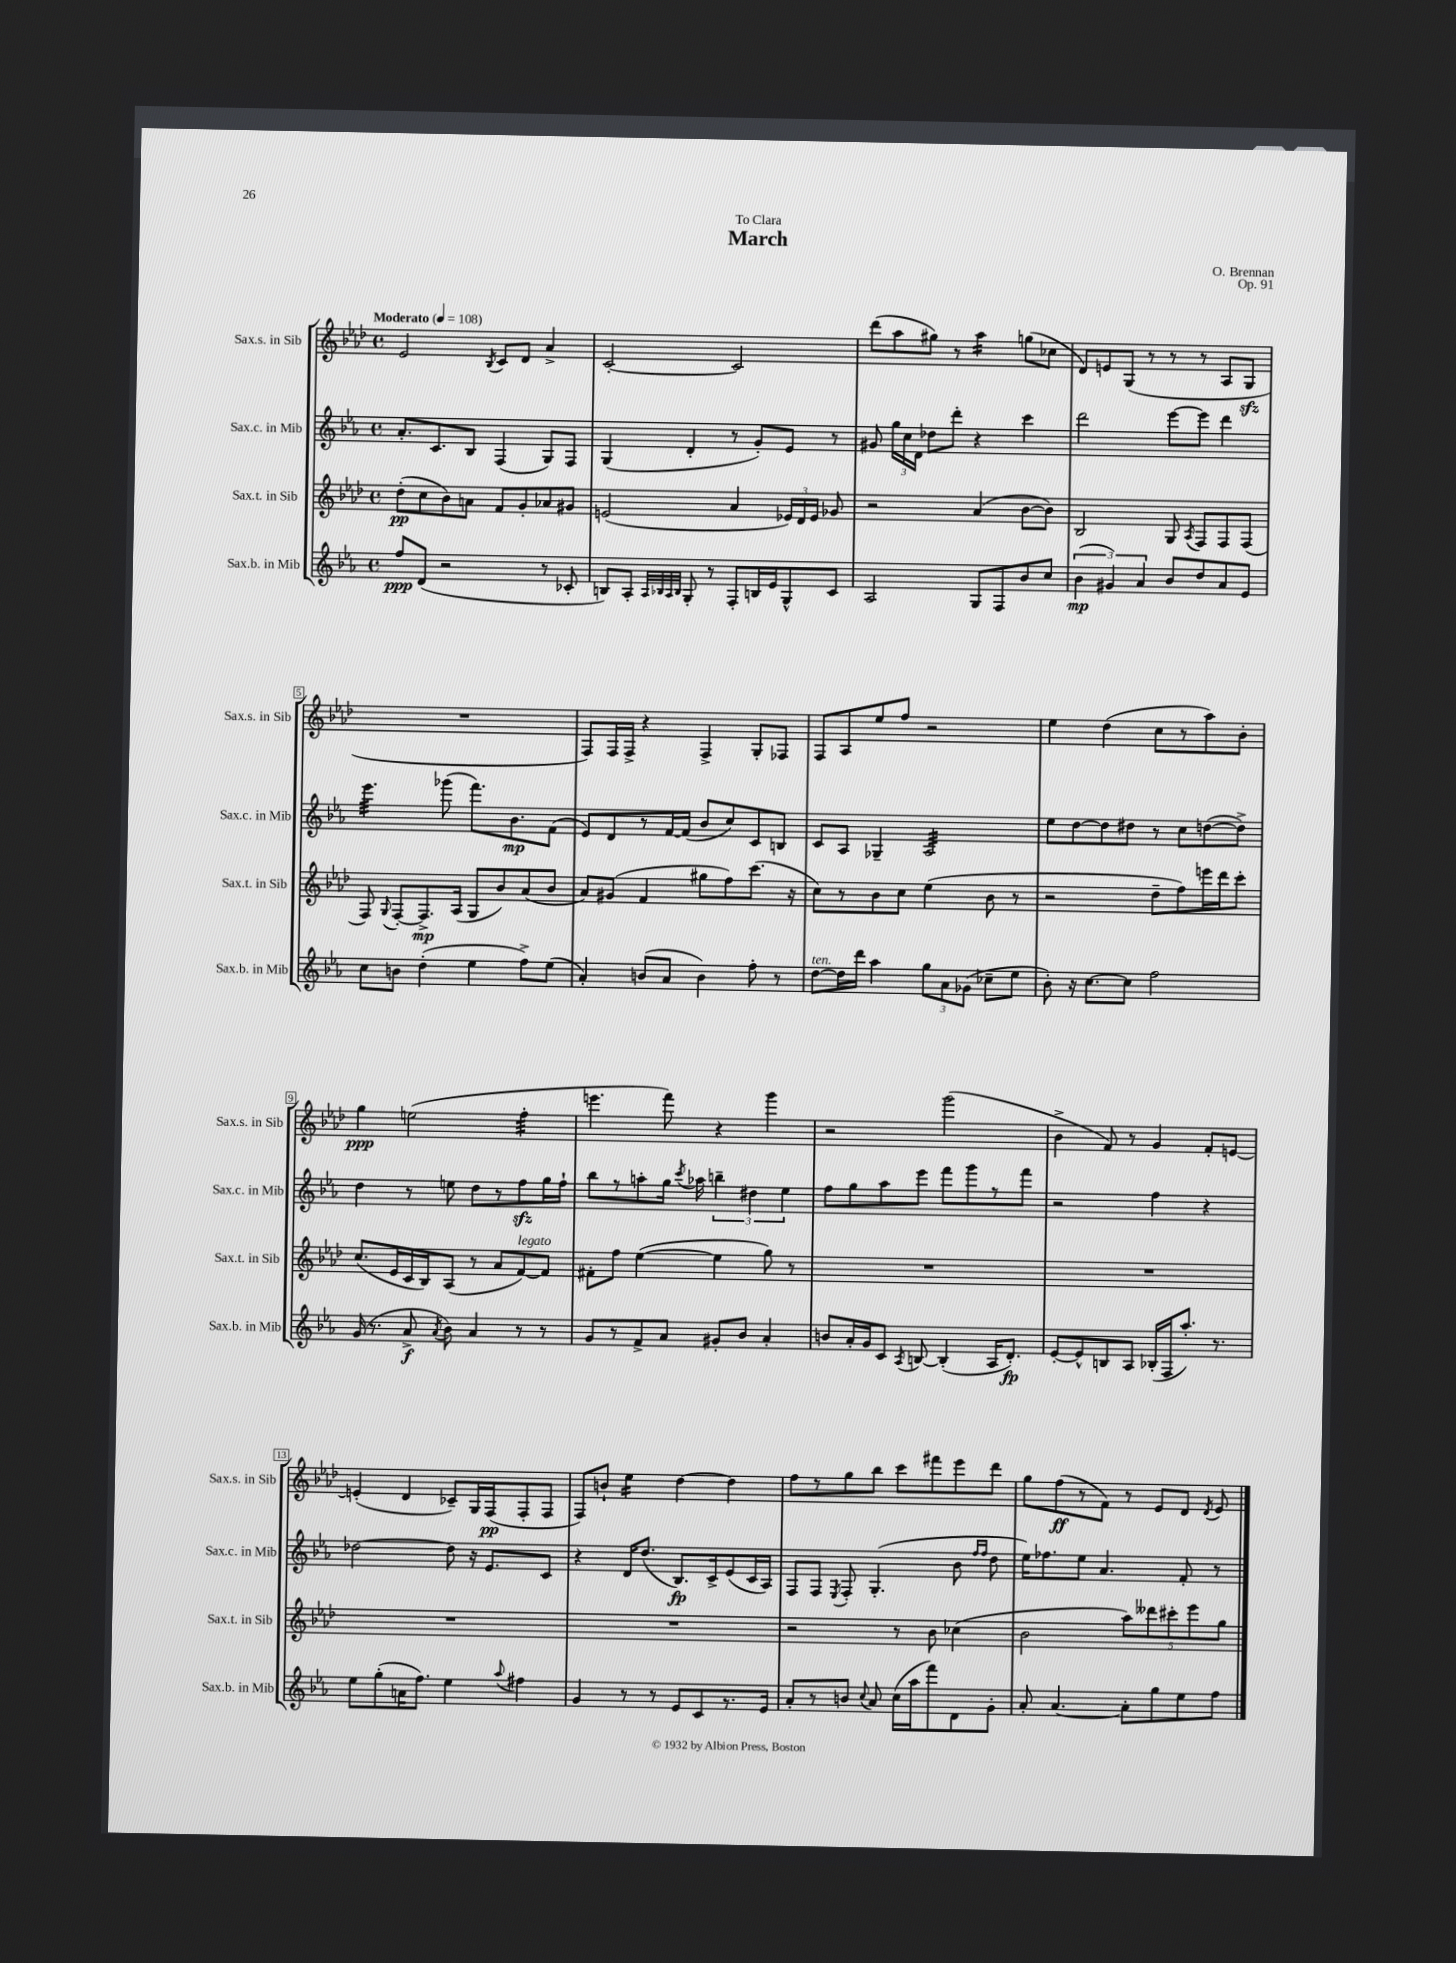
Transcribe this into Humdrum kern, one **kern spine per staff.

**kern	**kern	**kern	**kern
*staff4	*staff3	*staff2	*staff1
*clefG2	*clefG2	*clefG2	*clefG2
*k[b-e-a-]	*k[b-e-a-d-]	*k[b-e-a-]	*k[b-e-a-d-]
*M4/4	*M4/4	*M4/4	*M4/4
*met(c)	*met(c)	*met(c)	*met(c)
*MM108	*MM108	*MM108	*MM108
8ff	(8dd-'	8.a-'	2e-
(8d	8cc	.	.
.	.	8.c	.
2r	8b-)	.	.
.	8a	8B-	.
.	.	.	8qB-
.	8f	(4F	8c
.	8g'	.	8d-
8r	8a-	8G)	4a-^
8c-'	8g#	8F	.
=	=	=	=
8B)	(2e	(4G	[2c'
8A-'	.	.	.
32qqA-	.	.	.
32qqB-	.	.	.
32qqA-	.	.	.
32qqB-	.	.	.
8G'	.	4d'	.
8r	.	.	.
8F'	4a-	8r	2c]
16B	.	8g')	.
16e-	.	.	.
8G^^	24e-)	8e-	.
.	24d-	.	.
.	24e-	.	.
8c	8g-	8r	.
=	=	=	=
2A-	2r	8g#	(8ddd-
.	.	24gg	8aa-
.	.	24cc	.
.	.	24d	.
.	.	8dd-	8gg#)
.	.	8ddd'	8r
8G	(4a-	4r	4aa-
8F	.	.	.
8b-	[8b-	4ccc	(8gg
8cc	8b-])	.	8cc-
=	=	=	=
(6b-	2B-	2ddd	8d-)
.	.	.	8e
6g#)	.	.	.
.	.	.	(8G
6a-	.	.	.
.	.	.	8r
8b-	8G	[8eee-	8r
.	8qA-	.	.
8dd	8F	8eee-]	8r
8a-	8F	4ddd	8A-
8e-	(8F	.	8G
=	=	=	=
8cc	8F)	4.eee-	1r
.	8qqG	.	.
8b	[8F'	.	.
(4dd'	8.F^]	.	.
.	.	(8ggg-	.
.	(16A-	.	.
4ee-	8G	8.fff)	.
.	8b-)	.	.
.	.	8.b-	.
8ff^)	(8a-	.	.
(8ee-	8b-	(8f	.
=	=	=	=
4a-')	8a-)	8e-)	8F)
.	(8g#	8d	16F
.	.	.	16F^
(8b	4f	8r	4r
8a-	.	[16f	.
.	.	(16f]	.
4b)	8gg#	8b-	4F^
.	8ff)	8cc)	.
8ff'	(8.ccc	8c	8G'
8r	.	8B	8F-
.	16r	.	.
=	=	=	=
[8dd	8cc)	8c	8F
16dd]	8r	8A-	8A-
16ddd	.	.	.
4aa-	8b-	4G-~	8ee-
.	8cc	.	8ff
12gg	(4ee-	2A-	2r
12a-	.	.	.
(12g-	.	.	.
8cc-~	8b-	.	.
8ee-	8r	.	.
=	=	=	=
8b-')	2r	8ee-	4ee-
16r	.	[8dd	.
[8.cc	.	.	.
.	.	8dd]	(4dd-
8cc]	.	8dd#	.
2ff	8dd-~	8r	8cc
.	8ff)	8cc	8r
.	16eee	([8dd	8aa-)
.	16ddd-	.	.
.	8ccc'	8dd^])	8b-'
=	=	=	=
(16g	(8.cc	4dd	4gg
8.r	.	.	.
.	16e-	.	.
8a-^	16c	8r	(2ee
.	16B-)	.	.
8qa-	.	.	.
8b-)	(8A-	8ee	.
4a-	8r	8dd	.
.	8a-	8r	.
8r	[8f)	8ff	4ff'
8r	8f]	16gg	.
.	.	16ff`	.
=	=	=	=
8g	8f#'	8bb-	4.eee
8r	8ff	8r	.
8f^	([4ee-	8aa'	.
8a-	.	16gg	8fff)
.	.	8qccc	.
.	.	16aa-	.
8g#'	4ee-]	6bb~	4r
8b-	.	.	.
.	.	6dd#	.
4a-'	8gg)	.	4ggg
.	.	6ee-	.
.	8r	.	.
=	=	=	=
8b	1r	8ff	2r
16a-'	.	8gg	.
16g	.	.	.
8c	.	8aa-	.
8qA-	.	.	.
[8B	.	8eee-	.
(4B']	.	8fff	(2ggg
.	.	8ggg	.
16A-	.	8r	.
8.d')	.	.	.
.	.	8fff	.
=	=	=	=
[8e-'	1r	2r	4b-^
8e-^^]	.	.	.
8B	.	.	8f)
8A-	.	.	8r
(16B-'	.	4ff	4g
16F	.	.	.
8.aa-')	.	.	.
.	.	4r	8f'
8.r	.	.	.
.	.	.	[8e
=	=	=	=
8ee-	1r	[2dd-	(4e']
(8gg'	.	.	.
16a	.	.	4d-
8.ff)	.	.	.
4ee-	.	8dd-]	8c-~)
.	.	16r	16G
.	.	8.e-	(16F
8qqaa-	.	.	.
4ff#	.	.	8F'
.	.	8c	8F
=	=	=	=
4g	1r	4r	8F)
.	.	.	8b`
8r	.	16d	4ee-
.	.	(8.dd	.
8r	.	.	.
8e-	.	8.B-)	[4dd-
8c	.	.	.
.	.	16c^	.
8.r	.	(8e-	4dd-]
.	.	16c	.
16e-	.	16A-)	.
=	=	=	=
8a-'	2r	8F	8ff
8r	.	8F	8r
.	.	8qE-	.
8b	.	8F'	8gg
8qqcc	.	.	.
8a-	.	(4.G'	8bb-
(16cc	8r	.	8ccc
16aa-	.	.	.
8fff)	8b-	.	8fff#
8d	(4cc-	8b-	8eee-
.	.	16qqff	.
.	.	16qqff	.
8g'	.	8dd	8ddd-
=	=	=	=
8a-'	2b-	16ee-)	8gg
.	.	8.ff-	.
[4.a-	.	.	(8ff
.	.	8ee-	8r
.	.	4.a-	8f)
8a-']	10aa-)	.	8r
.	10ddd--	.	.
8gg	.	.	8e-
.	10ccc#'	.	.
8ee-	.	8f'	8d-
.	10eee-	.	.
.	.	.	8qd-
8ff	.	8r	8e-
.	10gg	.	.
==	==	==	==
*-	*-	*-	*-
